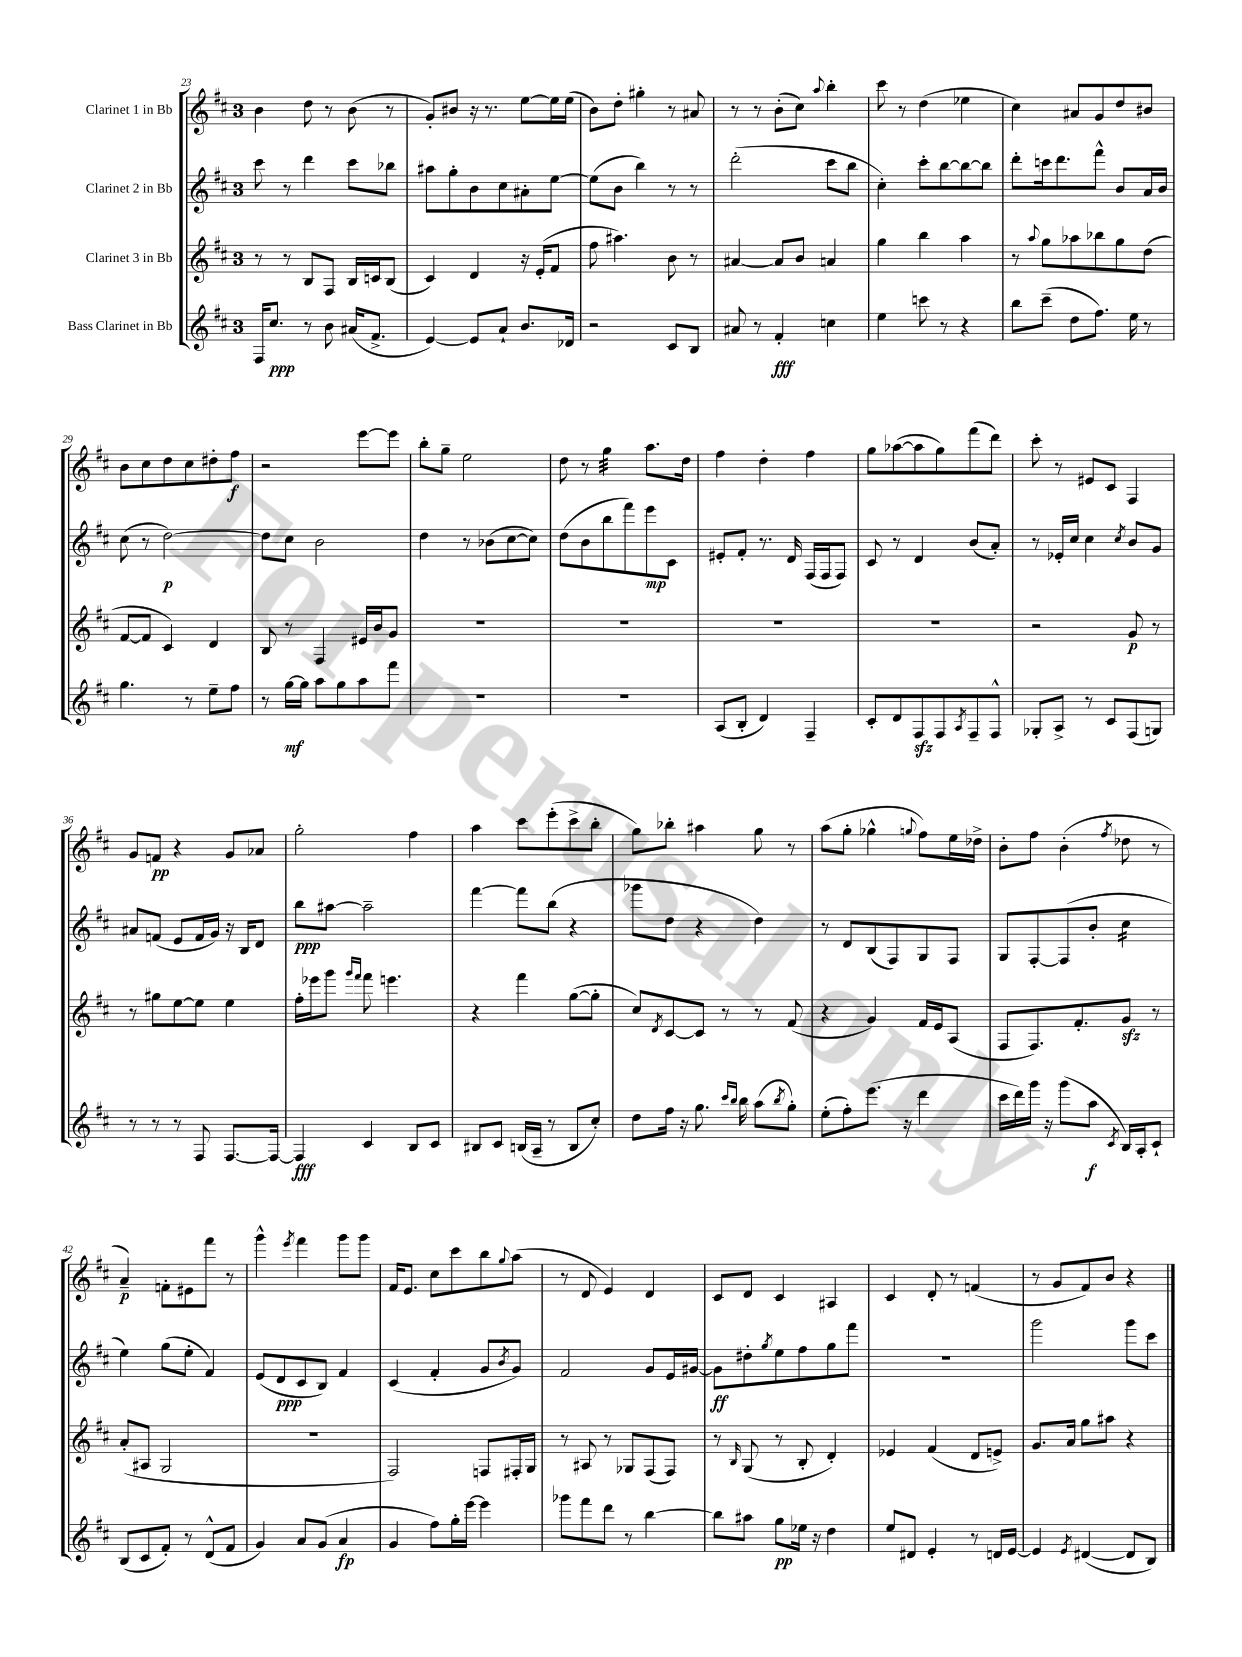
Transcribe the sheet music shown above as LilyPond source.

<<
\new StaffGroup <<
\new Staff = "s0" \with { instrumentName = "Clarinet 1 in Bb" } {
    \clef treble \key d \major \once \override Staff.TimeSignature.style = #'single-digit \time 3/4
    b'4 d''8 r8 b'8( r8 |
    g'8-.) bis'8 r16 r8. e''8~ e''16 e''16( |
    b'8) d''8-. gis''4-. r8 ais'8 |
    r8 r8 b'8-.( cis''8) \appoggiatura { a''8 } b''4-. |
    cis'''8 r8 d''4( ees''4 |
    cis''4) ais'8 g'8 d''8 bis'8 |
    b'8 cis''8 d''8 cis''8 dis''8-. fis''8\f |
    r2 e'''8~ e'''8 |
    b''8-. g''8-- e''2 |
    d''8 r8 g''4:32 a''8. d''16 |
    fis''4 d''4-. fis''4 |
    g''8 aes''8~( aes''8 g''8) fis'''8( d'''8) |
    cis'''8-. r8 eis'8 cis'8 fis4 |
    g'8 f'8\pp r4 g'8 aes'8 |
    g''2-. fis''4 |
    a''4 cis'''8 e'''8-.( cis'''8-> b''8-. |
    g''8) bes''8-. ais''4 g''8 r8 |
    a''8( g''8-. ges''4-^ \appoggiatura { g''8 } fis''8) e''16 des''16-> |
    b'8-. fis''8 b'4-.( \acciaccatura { fis''8 } des''8 r8 |
    a'4--\p) f'8-. eis'8 fis'''8 r8 |
    g'''4-^ \acciaccatura { e'''8 } fis'''4 g'''8 g'''8 |
    fis'16 e'8. cis''8 cis'''8 b''8 \appoggiatura { g''8 } a''8( |
    r8 d'8 e'4) d'4 |
    cis'8 d'8 cis'4 ais4 |
    cis'4 d'8-. r8 f'4( |
    r8 g'8 fis'8) b'8 r4 \bar "|." |
}
\new Staff = "s1" \with { instrumentName = "Clarinet 2 in Bb" } {
    \clef treble \key d \major \once \override Staff.TimeSignature.style = #'single-digit \time 3/4
    cis'''8 r8 d'''4 cis'''8 bes''8 |
    ais''8 g''8-. b'8 cis''8 ais'8-. e''8~ |
    e''8( b'8 b''4) r8 r8 |
    d'''2-.( cis'''8 b''8 |
    cis''4-.) cis'''8-. b''8~ b''8~ b''8 |
    d'''8-. c'''16 d'''8. fis'''8-^ b'8 a'16 b'16 |
    cis''8( r8 d''2~\p) |
    d''8 cis''8 b'2 |
    d''4 r8 bes'8( cis''8~ cis''8) |
    d''8( b'8 b''8 fis'''8) e'''8\mp cis'8 |
    eis'8-. fis'8-. r8. d'16 fis16( fis16 fis8) |
    cis'8 r8 d'4 b'8( a'8-.) |
    r8 ees'16-. cis''16 cis''4 \acciaccatura { cis''8 } b'8 g'8 |
    ais'8 f'8( e'8 f'16 g'16) r16 b16 d'8 |
    b''8\ppp ais''8~ ais''2-- |
    fis'''4~ fis'''8 b''8( r4 |
    ges'''8 d''8 r4 d''4) |
    r8 d'8 b8( fis8) g8 fis8 |
    g8 fis8~-. fis8( b'8-. cis''4:16 |
    e''4) g''8( e''8-. fis'4) |
    e'8( d'8\ppp cis'8 b8) fis'4 |
    cis'4( fis'4-. g'8 \acciaccatura { b'8 } g'8) |
    fis'2 g'8 e'16 gis'16~ |
    gis'8\ff dis''8-. \acciaccatura { g''8 } e''8 fis''8 g''8 fis'''8 |
    R2. |
    g'''2 g'''8 cis'''8 \bar "|." |
}
\new Staff = "s2" \with { instrumentName = "Clarinet 3 in Bb" } {
    \clef treble \key d \major \once \override Staff.TimeSignature.style = #'single-digit \time 3/4
    r8 r8 b8 fis8 b16 c'16 b8( |
    cis'4) d'4 r16 e'16-.( fis'8 |
    fis''8 ais''4.) b'8 r8 |
    ais'4~ ais'8 b'8 a'4 |
    g''4 b''4 a''4 |
    r8 \appoggiatura { a''8 } g''8 aes''8 bes''8 g''8 d''8( |
    fis'8~ fis'8 cis'4) d'4 |
    b8 r8 fis4 eis'16 b'16 g'8 |
    R2. |
    R2. |
    R2. |
    R2. |
    r2 g'8\p r8 |
    r8 gis''8 e''8~ e''8 e''4 |
    fis''16-. ees'''16 g'''8 \grace { g'''16 fis'''16 } fis'''8 e'''4. |
    r4 fis'''4 g''8~( g''8-. |
    cis''8) \acciaccatura { d'8 } cis'8~ cis'8 r8 r8 fis'8( |
    r4 g'4) fis'16 e'16 a8( |
    fis8 fis8.) fis'8.-. g'8\sfz r8 |
    a'8-.( ais8 g2 |
    R2. |
    fis2) f8 fis16-. g16 |
    r8 ais8 r8 ges8 fis8( fis8) |
    r8 \grace { b16 } g8( r8 b8-. d'4-.) |
    ees'4 fis'4( d'8 e'8->) |
    g'8. a'16 g''8 ais''8 r4 \bar "|." |
}
\new Staff = "s3" \with { instrumentName = "Bass Clarinet in Bb" } {
    \clef treble \key d \major \once \override Staff.TimeSignature.style = #'single-digit \time 3/4
    fis16 cis''8.\ppp r8 b'8 ais'16( fis'8.-> |
    e'4~) e'8 a'8-! b'8. des'16 |
    r2 cis'8 b8 |
    ais'8 r8 fis'4-.\fff c''4 |
    e''4 c'''8 r8 r4 |
    b''8 cis'''8--( d''8 fis''8.) e''16 r8 |
    g''4. r8 e''8-- fis''8 |
    r8 g''16~\mf g''16 a''8 g''8 a''8 fis'''8 |
    R2. |
    R2. |
    a8( b8-. d'4) fis4-- |
    cis'8-. d'8 fis8\sfz fis8 \acciaccatura { a8 } fis8-- fis8-^ |
    ges8-. a8-> r8 cis'8 fis8( g8) |
    r8 r8 r8 fis8 fis8.~ fis16~ |
    fis4\fff cis'4 b8 cis'8 |
    bis8 cis'8 b16( a16-- r8 b8 cis''8-.) |
    d''8 fis''16 r16 g''8. \grace { cis'''16 b''16 } b''16 a''8( \acciaccatura { b''8 } g''8-.) |
    e''8-.( fis''8-.) e'''8.( r16 d'''4 |
    cis'''16 d'''16) g'''16 r16 g'''8( a''8\f \acciaccatura { cis'8 } b16) a16-. cis'8-! |
    b8( cis'8 fis'8-.) r8 d'8-^( fis'8 |
    g'4) a'8 g'8( a'4\fp |
    g'4 fis''8) g''16-. e'''16~ e'''4 |
    ges'''8 fis'''8 d'''8 r8 b''4~ |
    b''8 ais''8 g''8\pp ees''16 r16 d''4 |
    e''8 dis'8 e'4-. r8 d'16 e'16~ |
    e'4 \acciaccatura { e'8 } dis'4~( dis'8 b8) \bar "|." |
}
>>
>>
\layout { \context { \Score currentBarNumber = #23 } }
